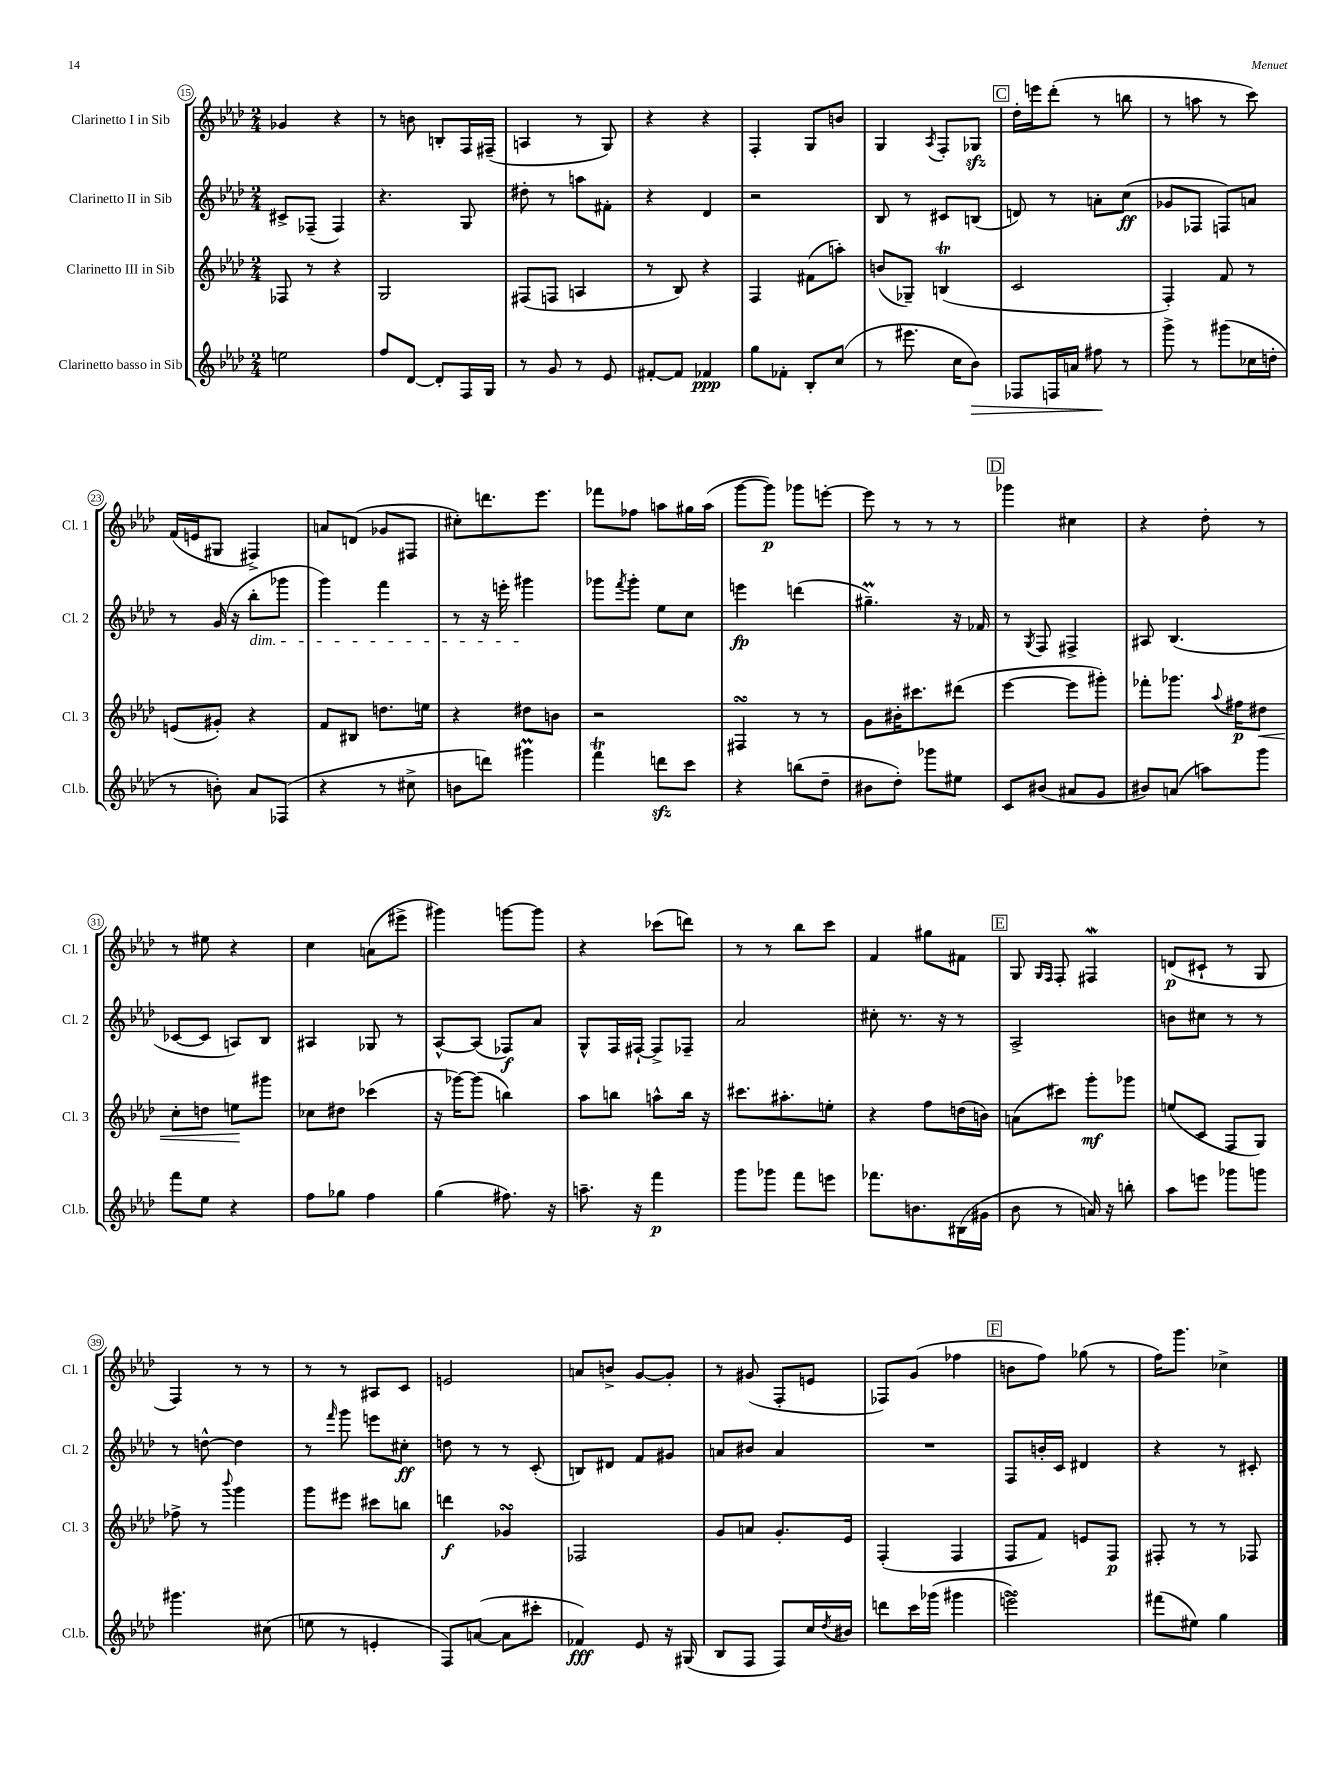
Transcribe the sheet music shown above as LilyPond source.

<<
\new StaffGroup <<
\new Staff = "s0" \with { instrumentName = "Clarinetto I in Sib" shortInstrumentName = "Cl. 1" } {
    \clef treble \key aes \major \numericTimeSignature \time 2/4
    ges'4 r4 |
    r8 b'8 b8-. f16 fis16--( |
    a4 r8 g8) |
    r4 r4 |
    f4-. g8 b'8 |
    g4 \acciaccatura { aes8 } f8-. ges8\sfz |
    \mark \markup { \box "C" } des''16-. e'''16 des'''8-.( r8 b''8 |
    r8 a''8 r8 c'''8) |
    f'16( e'16 gis8 fis4->) |
    a'8 d'8( ges'8 fis8 |
    cis''8-.) d'''8. ees'''8. |
    fes'''8 fes''8 a''8 gis''16 a''16( |
    g'''8~ g'''8\p) ges'''8 e'''8~-. |
    e'''8 r8 r8 r8 |
    \mark \markup { \box "D" } ges'''4 cis''4 |
    r4 des''8-. r8 |
    r8 eis''8 r4 |
    c''4 a'8( eis'''8-> |
    gis'''4) g'''8~ g'''8 |
    r4 ces'''8( d'''8) |
    r8 r8 bes''8 c'''8 |
    f'4 gis''8 fis'8 |
    \mark \markup { \box "E" } g8 \grace { g16 f16 } f8-. fis4\mordent |
    d'8\p( cis'8-! r8 g8 |
    f4) r8 r8 |
    r8 r8 ais8 c'8 |
    e'2 |
    a'8 b'8-> g'8~ g'8-. |
    r8 gis'8( f8-. e'8 |
    fes8) g'8( fes''4 |
    \mark \markup { \box "F" } b'8 f''8) ges''8( r8 |
    f''16) g'''8. ces''4-> \bar "|." |
}
\new Staff = "s1" \with { instrumentName = "Clarinetto II in Sib" shortInstrumentName = "Cl. 2" } {
    \clef treble \key aes \major \numericTimeSignature \time 2/4
    cis'8-> fes8--( fes4) |
    r4. g8 |
    dis''8-. r8 a''8 fis'8-. |
    r4 des'4 |
    r2 |
    bes8 r8 cis'8 b8( |
    \mark \markup { \box "C" } d'8) r8 a'8-. c''8\ff( |
    ges'8 fes8 f8) a'8 |
    r8 g'16( r16 bes''8-.\dim ges'''8 |
    g'''4) f'''4 |
    r8 r16 e'''16-. gis'''4\! |
    ges'''8 \acciaccatura { f'''8 } ges'''8-. ees''8 c''8 |
    e'''4\fp d'''4( |
    gis''4.--\prall) r16 fes'16 |
    \mark \markup { \box "D" } r8 \acciaccatura { g8 } f8 fis4-> |
    ais8 bes4.( |
    ces'8~ ces'8 a8) bes8 |
    ais4 ges8 r8 |
    aes8~-^ aes8( fes8\f) aes'8 |
    g8-^ f16 fis16~-! fis8-> fes8-- |
    aes'2 |
    cis''8-. r8. r16 r8 |
    \mark \markup { \box "E" } aes2-> |
    b'8 cis''8 r8 r8 |
    r8 d''8~-^ d''4 |
    r8 \grace { f'''16 } g'''8 e'''8 cis''8-.\ff |
    d''8 r8 r8 c'8-.( |
    b8) dis'8 f'8 gis'8 |
    a'8 bis'8 a'4 |
    R2 |
    \mark \markup { \box "F" } f8 b'16-. c'16 dis'4 |
    r4 r8 cis'8-. \bar "|." |
}
\new Staff = "s2" \with { instrumentName = "Clarinetto III in Sib" shortInstrumentName = "Cl. 3" } {
    \clef treble \key aes \major \numericTimeSignature \time 2/4
    fes8 r8 r4 |
    g2 |
    fis8( f8 a4 |
    r8 bes8) r4 |
    f4 fis'8( a''8-.) |
    b'8( ges8--) b4\trill( |
    \mark \markup { \box "C" } c'2 |
    f4-.) f'8 r8 |
    e'8( gis'8-.) r4 |
    f'8 bis8 d''8. e''16 |
    r4 dis''8 b'8 |
    r2 |
    fis4\turn r8 r8 |
    g'8 bis'16-. cis'''8. dis'''8( |
    \mark \markup { \box "D" } ees'''4~ ees'''8 gis'''8-.) |
    fes'''8-. ges'''8. \appoggiatura { aes''8 } fis''16\p dis''8\< |
    c''8-. d''8 e''8\! gis'''8 |
    ces''8 dis''8 ces'''4( |
    r16 ges'''16~) ges'''8( b''4) |
    aes''8 b''8 a''8-^ b''16 r16 |
    cis'''8. ais''8.-. e''8-. |
    r4 f''8 d''16( b'16) |
    \mark \markup { \box "E" } a'8( cis'''8) g'''8-.\mf ges'''8 |
    e''8( c'8 f8 g8) |
    fes''8-> r8 \appoggiatura { bes'''8 } g'''4 |
    g'''8 eis'''8 cis'''8 b''8 |
    d'''4\f ges'4\turn |
    fes2 |
    g'8 a'8 g'8.-. ees'16 |
    f4-.( f4 |
    \mark \markup { \box "F" } f8 f'8) e'8 f8\p |
    fis8-. r8 r8 fes8 \bar "|." |
}
\new Staff = "s3" \with { instrumentName = "Clarinetto basso in Sib" shortInstrumentName = "Cl.b." } {
    \clef treble \key aes \major \numericTimeSignature \time 2/4
    e''2 |
    f''8 des'8~ des'8-. f16 g16 |
    r8 g'8 r8 ees'8 |
    fis'8~-. fis'8 fes'4\ppp |
    g''8 fes'8-. bes8-. c''8( |
    r8 eis'''8. c''16 bes'8\>) |
    \mark \markup { \box "C" } fes8 f16 a'16 fis''8\! r8 |
    g'''8-> r8 gis'''8( ces''16 d''16-. |
    r8 b'8-.) aes'8 fes8( |
    r4 r8 cis''8-> |
    b'8 d'''8) gis'''4\prall |
    f'''4\trill d'''8\sfz c'''8 |
    r4 b''8( des''8-- |
    bis'8 des''8-.) ges'''8 eis''8 |
    \mark \markup { \box "D" } c'8 bis'8( ais'8 g'8 |
    bis'8) a'8( a''8) g'''8 |
    f'''8 ees''8 r4 |
    f''8 ges''8 f''4 |
    g''4( fis''8.) r16 |
    a''8.-- r16 f'''4\p |
    g'''8 ges'''8 f'''8 e'''8 |
    fes'''8. b'8. bis16( gis'16 |
    \mark \markup { \box "E" } bes'8 r8 a'16) r16 b''8-. |
    aes''8 e'''8 ges'''8 g'''8 |
    gis'''4. cis''8( |
    e''8 r8 e'4-. |
    f8) a'8~( a'8 cis'''8-. |
    fes'4\fff) ees'8 r16 gis16( |
    bes8 f8 f8) c''16 \acciaccatura { des''8 } bis'16 |
    d'''8 c'''16 ges'''16( gis'''4 |
    \mark \markup { \box "F" } e'''2->\turn) |
    fis'''8( eis''8) g''4 \bar "|." |
}
>>
>>
\layout { \context { \Score currentBarNumber = #15 \override BarNumber.stencil = #(make-stencil-circler 0.1 0.3 ly:text-interface::print) } }
